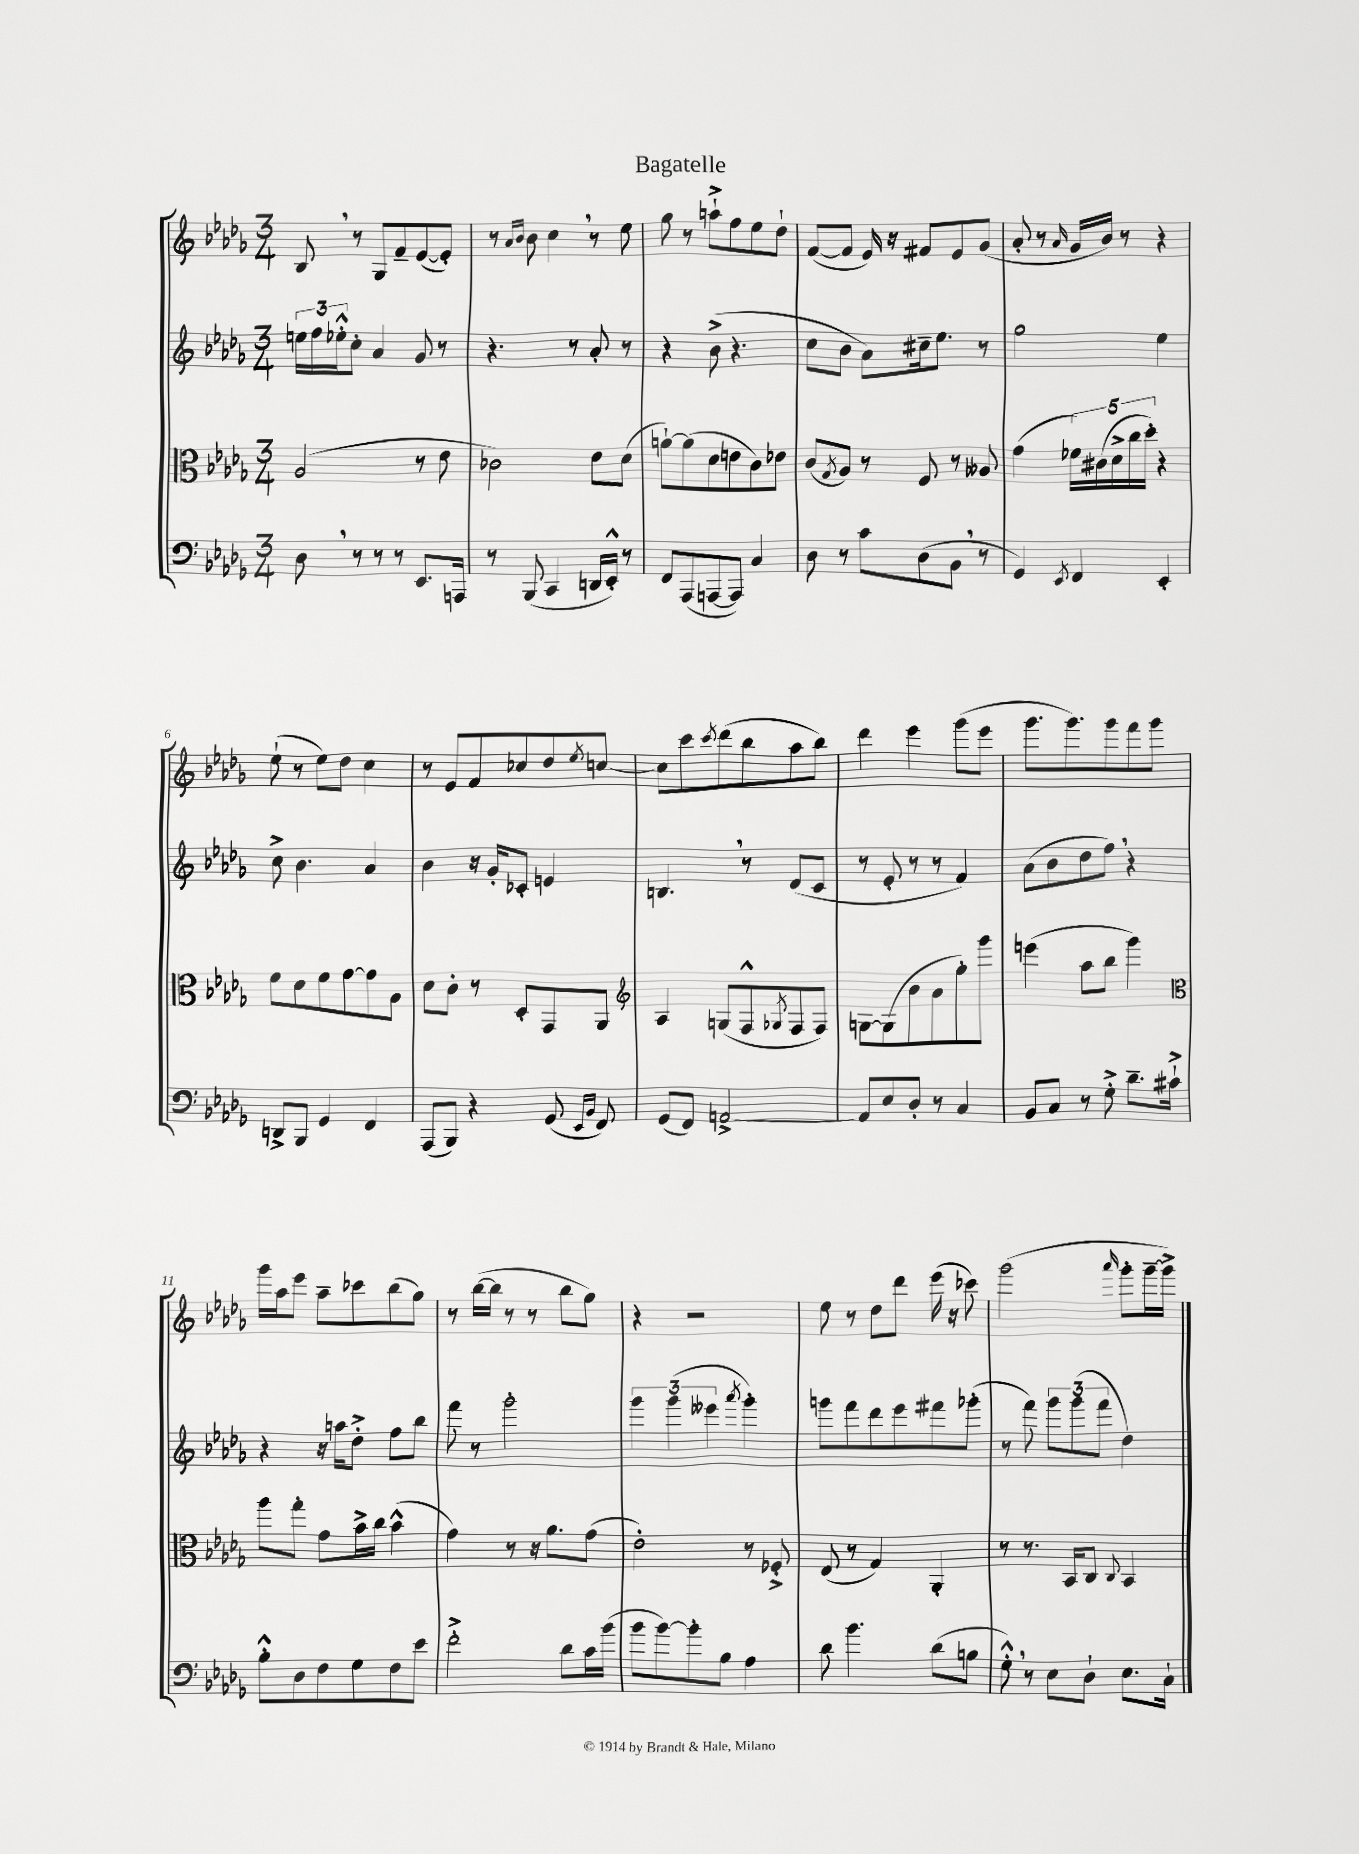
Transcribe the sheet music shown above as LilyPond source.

\header { title = "Bagatelle" }
<<
\new StaffGroup <<
\new Staff = "s0" {
    \clef treble \key des \major \numericTimeSignature \time 3/4
    bes8 \breathe r8 ges8 f'8-- ees'8~( ees'8-.) |
    r8 \grace { aes'16 bes'16 } bes'8 c''4 \breathe r8 ees''8 |
    ges''8 r8 a''8-!-> f''8 ees''8 des''8-! |
    f'8~( f'8 ees'16) r16 fis'8 ees'8 ges'8( |
    aes'8-. r8 \grace { aes'16 } ges'16 bes'16) r8 r4 |
    ees''8-!( r8 ees''8) des''8 c''4 |
    r8 ees'8 f'8 ces''8 des''8 \acciaccatura { ees''8 } c''8~ |
    c''8 c'''8 \acciaccatura { c'''8 } des'''8( bes''8 aes''8 bes''8) |
    des'''4 ees'''4 ges'''8( ees'''8 |
    ges'''8. ges'''8.) ges'''8 f'''8 ges'''8 |
    ges'''16 aes''16 ees'''8 aes''8-- ces'''8 bes''8( ges''8) |
    r8 bes''16~( bes''16 r8 r8 bes''8 ges''8) |
    r4 r2 |
    ees''8 r8 des''8 des'''8 ees'''16( r16 ces'''8) |
    ges'''2( \grace { aes'''16 } ges'''8-. ges'''16~-- ges'''16->) \bar "|." |
}
\new Staff = "s1" {
    \clef treble \key des \major \numericTimeSignature \time 3/4
    \tuplet 3/2 { e''16 f''16 ees''16-.-^ } c''8-. aes'4 ges'8 r8 |
    r4. r8 aes'8-. r8 |
    r4 bes'8->( r4. |
    c''8 bes'8 aes'8) cis''16-- ees''8. r8 |
    ges''2 ees''4 |
    c''8-> bes'4. aes'4 |
    bes'4 r16 ges'16-. ces'8-. e'4 |
    b4. \breathe r8 des'8( c'8 |
    r8 ees'8-. r8 r8 f'4) |
    aes'8( bes'8 des''8 f''8) \breathe r4 |
    r4 r16 a''16 des''8-.-> f''8 bes''8 |
    f'''8 r8 ges'''2-. |
    \tuplet 3/2 { ges'''4 ges'''4( eeses'''4 } \acciaccatura { aes'''8 } ges'''4-.) |
    g'''8 f'''8 des'''8 ees'''8 fis'''8 ges'''8-.( |
    r8 f'''8) \tuplet 3/2 { ges'''8 ges'''8( f'''8 } des''4) \bar "|." |
}
\new Staff = "s2" {
    \clef alto \key des \major \numericTimeSignature \time 3/4
    aes2( r8 ees'8 |
    ces'2) ees'8 des'8( |
    a'8~-!) a'8( des'8 e'8 c'8) ees'8 |
    c'8( \acciaccatura { ges8 } aes8) r8 f8 r8 aeses8 |
    ges'4( \tuplet 5/4 { fes'16) cis'16( des'16-> c''16 des''16-.) } r4 |
    f'8 des'8 f'8 ges'8~ ges'8 aes8 |
    des'8 c'8-. r8 des8-. ges,8 aes,8 |
    \clef treble aes4 g8( f8-^ \acciaccatura { ges8 } f8 f8) |
    g8~ g8( bes'8 aes'8 ges''8-.) ges'''8 |
    e'''4( aes''8 bes''8 ges'''4) |
    \clef alto aes''8 ges''8-. ges'8 bes'16-> c''16 bes'4-^( |
    ges'4) r8 r16 aes'8. ges'8( |
    ees'2-.) r8 fes8-.-> |
    ees8( r8 ges4) aes,4-. |
    r8 r8. bes,16 c8 \appoggiatura { c8 } bes,4 \bar "|." |
}
\new Staff = "s3" {
    \clef bass \key des \major \numericTimeSignature \time 3/4
    des8 \breathe r8 r8 r8 ees,8. a,,16 |
    r8 bes,,8( c,4 d,16 ees,16-.-^) r8 |
    f,8 aes,,8( a,,8~ a,,8) c4 |
    des8 r8 c'8 des8( bes,8 \breathe r8 |
    ges,4) \acciaccatura { ees,8 } f,4 ees,4-. |
    d,8-> bes,,8 ges,4 f,4 |
    aes,,8( bes,,8) r4 ges,8( \grace { ees,16 bes,16 } f,8) |
    ges,8( f,8) a,2~-> |
    a,8 ees8 des8-. r8 c4 |
    bes,8 c8 r8 ges8-.-> des'8.-- cis'16-!-> |
    bes8-.-^ des8 f8 ges8 f8 ees'8 |
    f'2-.-> des'8 c'16 bes'16( |
    bes'8 bes'8~) bes'8-. bes8 aes4 |
    des'8 bes'4. des'8( b8 |
    ges8-.-^) \breathe r8 ees8 des8-! ees8. c16-! \bar "|." |
}
>>
>>
